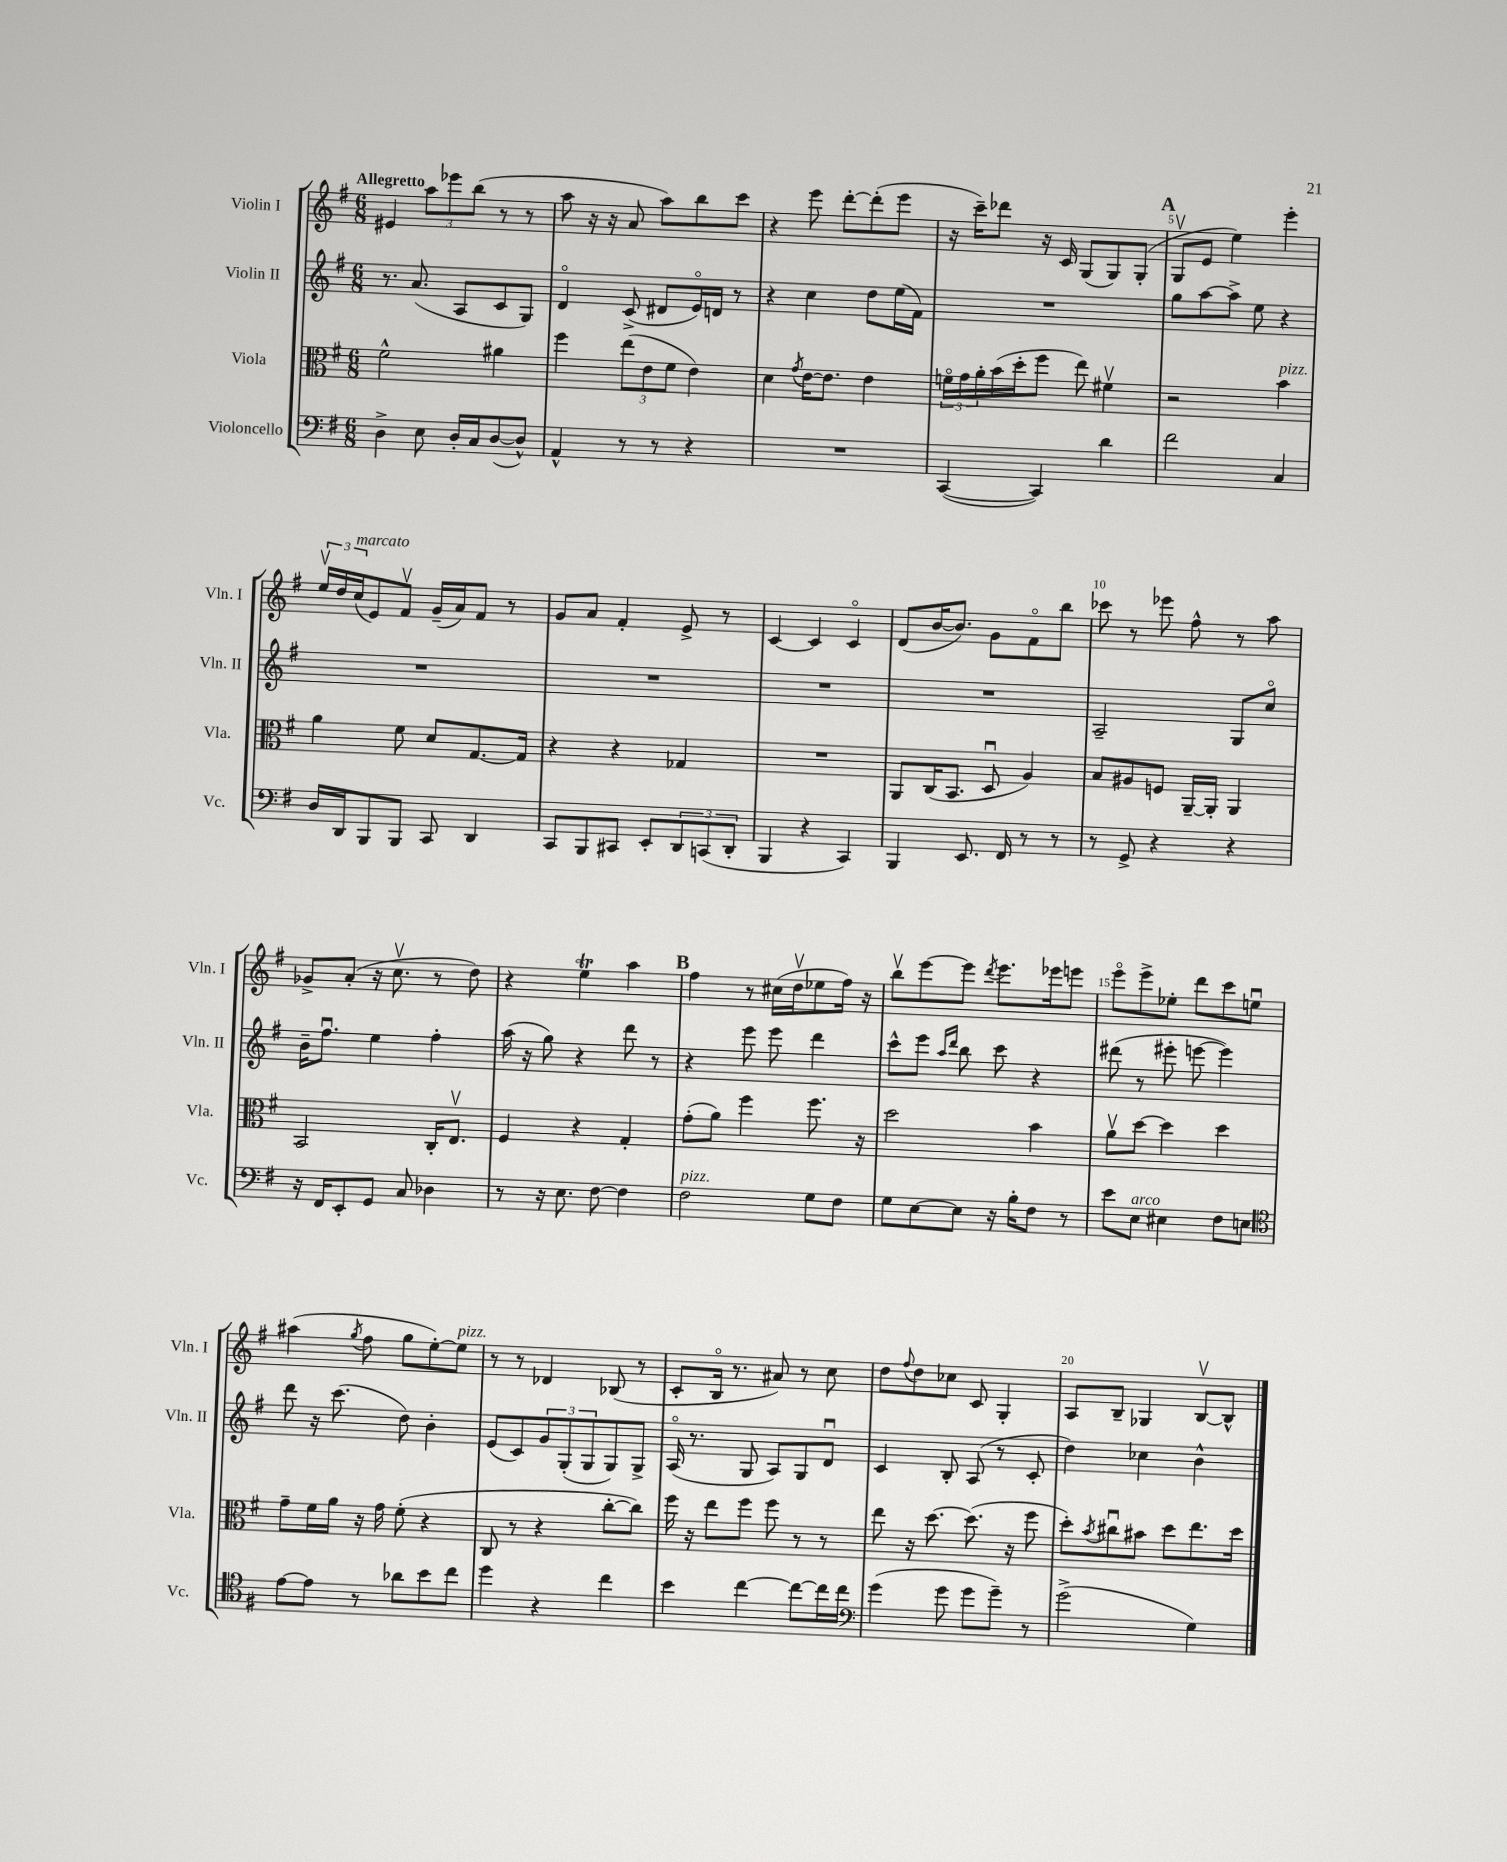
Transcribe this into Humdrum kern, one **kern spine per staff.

**kern	**kern	**kern	**kern
*staff4	*staff3	*staff2	*staff1
*clefF4	*clefC3	*clefG2	*clefG2
*k[f#]	*k[f#]	*k[f#]	*k[f#]
*M6/8	*M6/8	*M6/8	*M6/8
4D^	2f#^^	8.r	4e#
.	.	(8.a	.
8E	.	.	12aa
.	.	.	12eee-
16D'	.	8A	.
.	.	.	(12bb
16C	.	.	.
([8D	4a#	8c	8r
8D^^])	.	8G)	8r
=	=	=	=
4AA^^	4ff#	4do	8aa
.	.	.	16r
.	.	.	16r
8r	(12ee	(8c^	8a
.	12e	.	.
8r	.	8d#	8aa)
.	12f#	.	.
4r	4e)	16eo)	8bb
.	.	16d	.
.	.	8r	8ccc
=	=	=	=
2.r	4d	4r	4r
.	8qg	.	.
.	[16e	4cc	8eee
.	8.e]	.	.
.	.	.	[8ddd'
.	4e	8dd	(8ddd']
.	.	(16ee	8eee
.	.	16f#)	.
=	=	=	=
([4CC	24fo	2.r	16r
.	24g	.	.
.	.	.	16ccc~)
.	24a'	.	.
.	(16b	.	8ddd-
.	16dd'	.	.
4CC])	8ff#	.	16r
.	.	.	16c
.	8ee)	.	(8G
4d	4f#v	.	8G)
.	.	.	(8G'
=	=	=	=
2f#	2r	8gg	8Gv
.	.	[8aa	8e
.	.	8aa^]	4ee)
.	.	8ee	.
4C	4b	4r	4eee'
=	=	=	=
16D	4a	2.r	24eev
.	.	.	24dd
16DD	.	.	.
.	.	.	(24cc
8BBB	.	.	8e)
8BBB	8f#	.	8f#v
8CC	8d	.	(16g~
.	.	.	16a)
4DD	[8.G	.	8f#
.	.	.	8r
.	16G]	.	.
=	=	=	=
8CC	4r	2.r	8g
8BBB	.	.	8a
8CC#	4r	.	4f#'
8EE'	.	.	.
12DD	4G-	.	8e^
(12CC	.	.	.
.	.	.	8r
12DD'	.	.	.
=	=	=	=
4BBB	2.r	2.r	[4c
4r	.	.	4c]
4CC)	.	.	4co
=	=	=	=
4BBB	8AA	2.r	(8d
.	(16C	.	[16b
.	8.BB	.	8.b])
8.EE	.	.	.
.	8Du	.	8g
16FF#	.	.	.
8r	4A)	.	8f#o
8r	.	.	8bb
=	=	=	=
8r	8B	2A~	8ccc-
8GG^	8A#	.	8r
4r	8F	.	8eee-
.	[16AA~	.	8ff#^^
.	16AA']	.	.
4r	4AA	8G	8r
.	.	8cco	8aa
=	=	=	=
16r	2BB	16b~	8g-^
16FF#	.	8.ff#u	.
8EE'	.	.	(8a'
8GG	.	4ee	16r
.	.	.	8.ccv
8C	.	.	.
4D-	16C'	4ff#'	8r
.	8.Ev	.	.
.	.	.	8dd)
=	=	=	=
8r	4F#	(16aa	4r
.	.	16r	.
16r	.	8gg)	.
8.E	.	.	.
.	4r	4r	4ee
[8F#	.	.	.
4F#]	4G'	8ddd	4aa
.	.	8r	.
=	=	=	=
2F#	(8g'	4r	4ff#
.	8a)	.	.
.	4ff#	8eee	8r
.	.	8eee	(16cc#
.	.	.	16ddv
8G	8.ff#	4ddd	8ee-
8F#	.	.	16ff#)
.	16r	.	16r
=	=	=	=
8G	2dd	8ccc^^	8bbv
[8E	.	8eee	[8eee
.	.	16qqaa	.
.	.	16qqddd	.
8E]	.	8bb	8eee]
.	.	.	8qddd
16r	.	8ccc	8.eee
16B'	.	.	.
8F#	4b	4r	.
.	.	.	16eee-
8r	.	.	8eee
=	=	=	=
8e	8av	(8ddd#	8eeeo
8E	[8dd	8r	8eee^
4E#	4dd]	8eee#'	8ee-'
.	.	[8eee	8ddd
8F#	4dd	4eee])	8ccc
8E	.	.	8eeu
=	=	=	=
*clefC4	*	*	*
[8e	8g~	8ddd	(4aa#
8e]	16f#	16r	.
.	16a	(8.ccc	.
.	.	.	8qgg
8r	16r	.	8ff#
.	16g	.	.
8a-	(8f#'	8dd)	8gg
8b	4r	4b'	[8ee')
8cc	.	.	8ee]
=	=	=	=
4dd	8C	(8e	8r
.	8r	8c)	8r
4r	4r	12g	4d-
.	.	(12G'	.
.	.	12G	.
4cc	[8cc'	8G)	(8B-
.	8cc])	8G^	8r
=	=	=	=
4b	16ff#	(16Ao	8c'
.	16r	8.r	.
.	8ee	.	16Bo
.	.	.	8.r
[4cc	8ff#	8G	.
.	8ff#	8A)	8a#)
8cc_	8r	8G	8r
16cc]	8r	8du	8cc
16cc	.	.	.
=	=	=	=
*clefF4	*	*	*
(4g	8ee	4c	8dd
.	.	.	8qqff#
.	16r	.	8dd
.	[8.dd	.	.
8g	.	8B'	8cc-
8g	(8.dd]	(8A	8c
8g~)	.	8r	4G'
.	16r	.	.
8r	8ff#	8c'	.
=	=	=	=
(2g^	8dd')	4dd)	8A
.	8qb	.	.
.	8cc#u	.	8B~
.	8b#	4cc-	4G-
.	8dd	.	.
4G)	8.ee	4b^^	[8Bv
.	.	.	8B^^]
.	16dd	.	.
==	==	==	==
*-	*-	*-	*-
